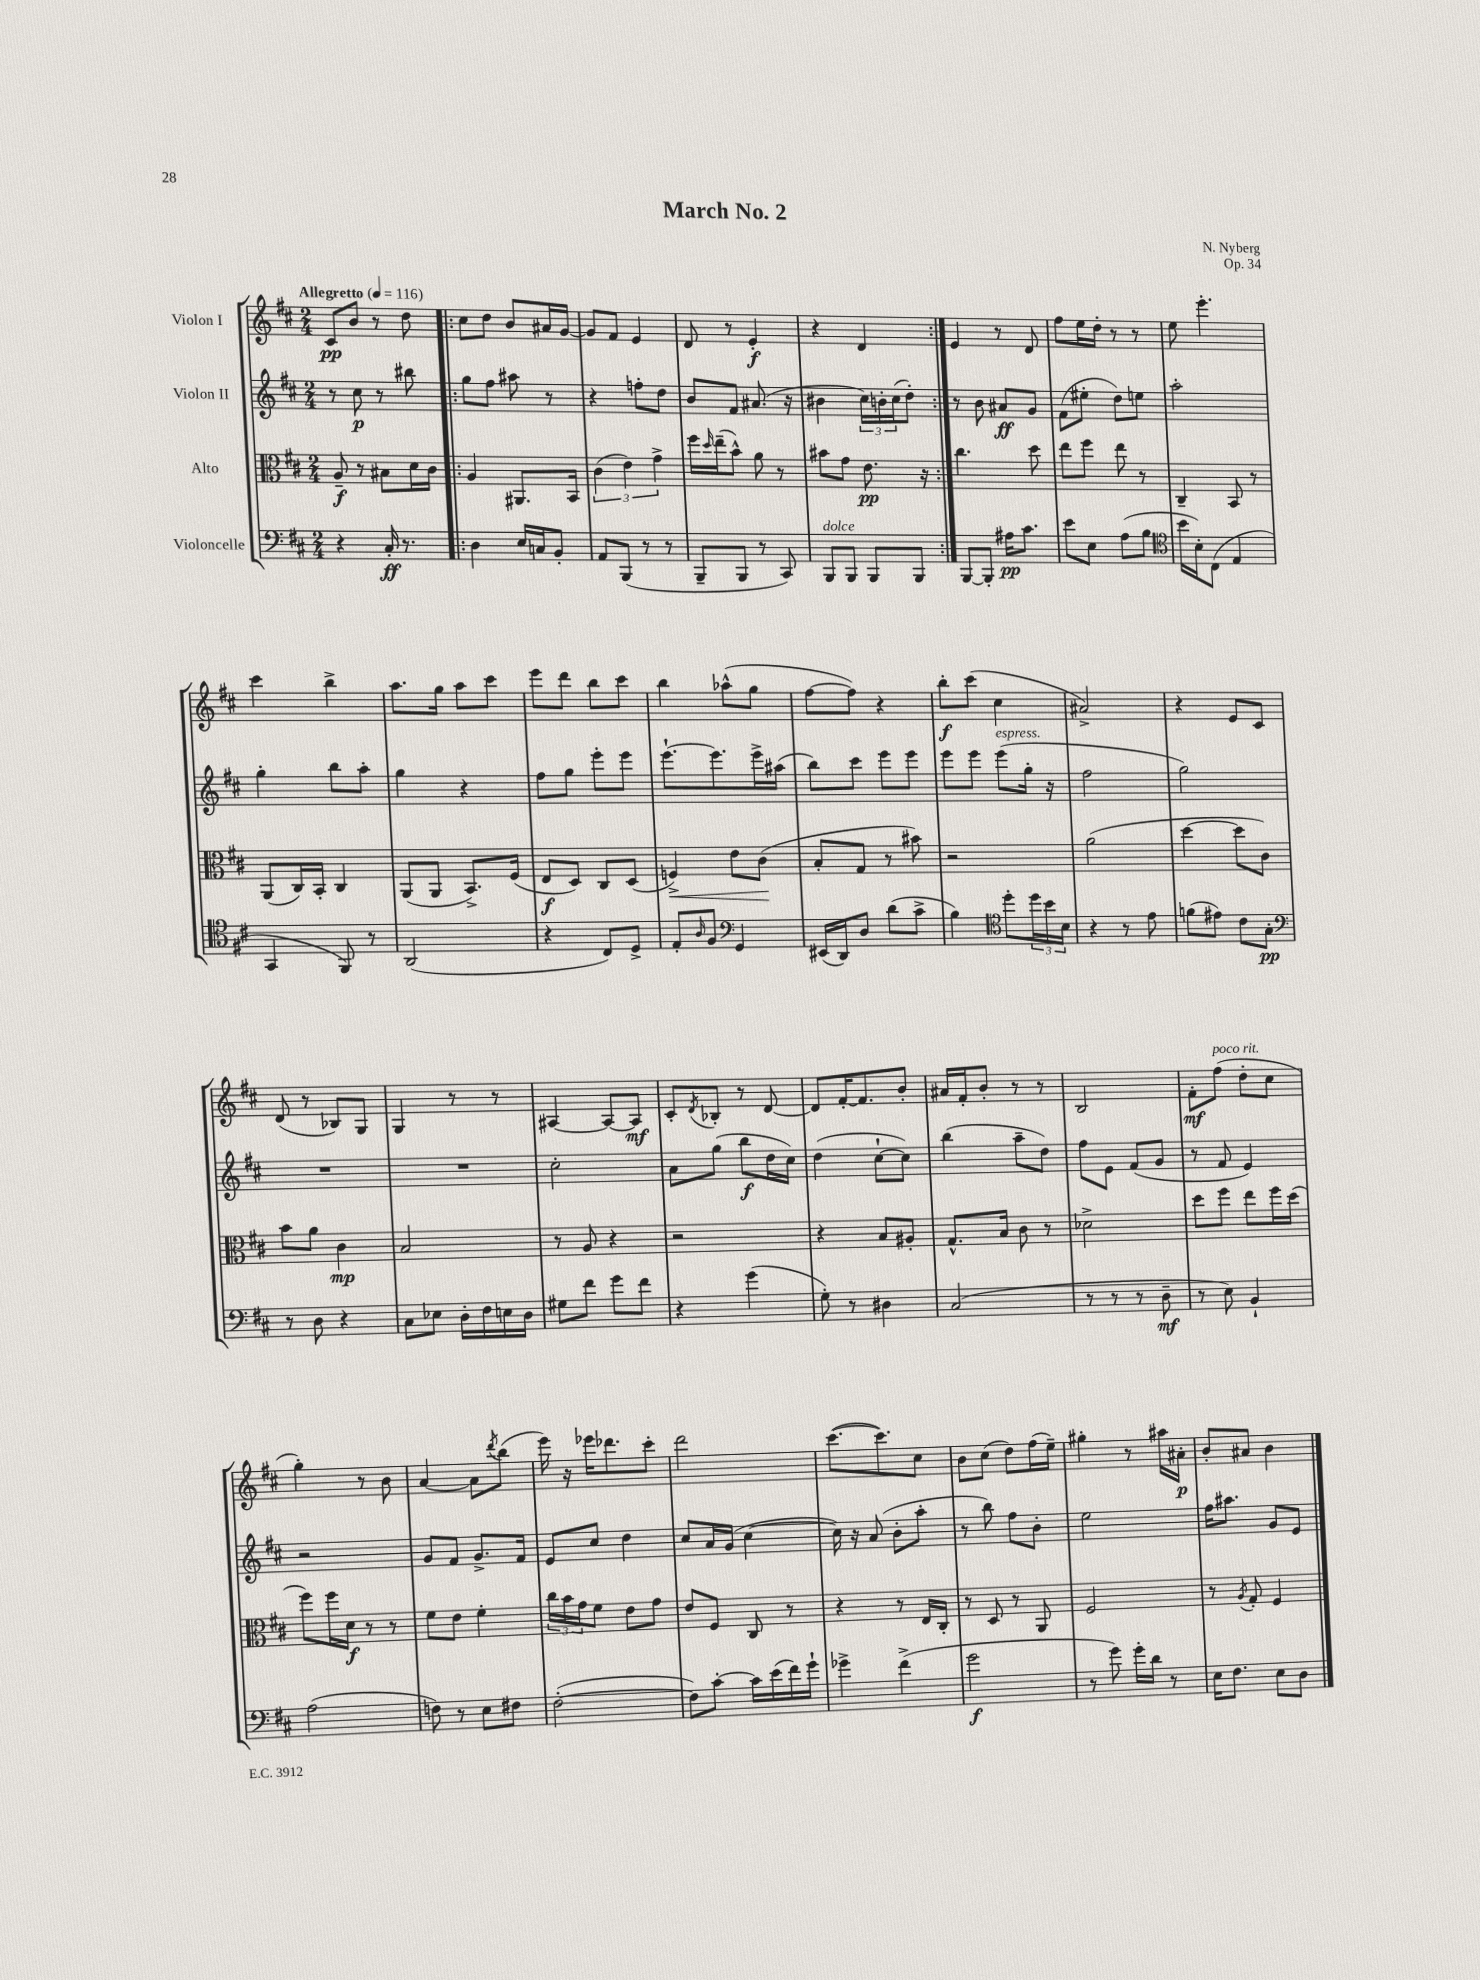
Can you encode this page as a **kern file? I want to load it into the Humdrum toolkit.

**kern	**dynam	**kern	**dynam	**kern	**dynam	**kern	**dynam
*part4	*part4	*part3	*part3	*part2	*part2	*part1	*part1
*staff4	*staff4	*staff3	*staff3	*staff2	*staff2	*staff1	*staff1
*I"Violoncelle	*	*I"Alto	*	*I"Violon II	*	*I"Violon I	*
*clefF4	*	*clefC3	*	*clefG2	*	*clefG2	*
*k[f#c#]	*	*k[f#c#]	*	*k[f#c#]	*	*k[f#c#]	*
*M2/4	*	*M2/4	*	*M2/4	*	*M2/4	*
*MM116	*	*MM116	*	*MM116	*	*MM116	*
=1	=1	=1	=1	=1	=1	=1	=1
!	!	!	!	!	!	!LO:TX:a:B:t=Allegretto	!
4r	.	8A~/	f	8r	.	8c#/L	pp
.	.	8r	.	8cc#\	p	8b/J	.
16C#'/	ff	8B#X\L	.	8r	.	8r	.
8.r	.	.	.	.	.	.	.
.	.	16d\L	.	8bb#X\	.	8dd\	.
.	.	16c#\JJ	.	.	.	.	.
=2!|:	=2!|:	=2!|:	=2!|:	=2!|:	=2!|:	=2!|:	=2!|:
4D\	.	4A/	.	8gg\L	.	8cc#\L	.
.	.	.	.	8ff#\J	.	8dd\J	.
16E/LL	.	8.AA#X/L	.	8aa#X\	.	8b/L	.
16Cn/J	.	.	.	.	.	.	.
8BB'/J	.	.	.	8r	.	16a#X/L	.
.	.	16BB/Jk	.	.	.	[16g/JJ	.
=3	=3	=3	=3	=3	=3	=3	=3
8AA/L	.	(6c#\	.	4r	.	8g/L]	.
(8BBB/J	.	.	.	.	.	8f#/J	.
.	.	6e\)	.	.	.	.	.
8r	.	.	.	8ffn'\L	.	4e/	.
.	.	6g^\	.	.	.	.	.
8r	.	.	.	8dd\J	.	.	.
=4	=4	=4	=4	=4	=4	=4	=4
8BBB~/L	.	16ff#\LL	.	8b/L	.	8d/	.
.	.	16qqdd/	.	.	.	.	.
.	.	(16ee~\J	.	.	.	.	.
8BBB/J	.	8b^^\J)	.	8f#/J	.	8r	.
8r	.	8a\	.	(8.a#X/	.	4e'/	f
8CC#/)	.	8r	.	.	.	.	.
.	.	.	.	16r	.	.	.
=5	=5	=5	=5	=5	=5	=5	=5
!LO:TX:a:i:t=dolce	!	!	!	!	!	!	!
8BBB/L	.	8b#X\L	.	4b#X\	.	4r	.
8BBB/J	.	8g\J	.	.	.	.	.
8BBB/L	.	8.e\	pp	24cc#\LL)	.	4d/	.
.	.	.	.	24bn'\	.	.	.
.	.	.	.	(24cc#\J	.	.	.
8BBB/J	.	.	.	8dd'\J)	.	.	.
.	.	16r	.	.	.	.	.
=6:|!	=6:|!	=6:|!	=6:|!	=6:|!	=6:|!	=6:|!	=6:|!
[8BBB/L	.	4.cc#\	.	8r	.	4e/	.
8BBB'/J]	.	.	.	8b\	.	.	.
16A#X\KL	pp	.	.	8a#X/L	ff	8r	.
8.c#\J	.	.	.	.	.	.	.
.	.	8dd\	.	8g/J	.	8d/	.
=7	=7	=7	=7	=7	=7	=7	=7
8e\L	.	8ee\L	.	(8f#\L	.	8ff#\L	.
8E\J	.	8ff#\J	.	8ee#X'\J	.	16ee\L	.
.	.	.	.	.	.	16dd'\JJ	.
(8A\L	.	8ee\	.	8dd\L)	.	8r	.
8B\J	.	8r	.	8een\J	.	8r	.
=8	=8	=8	=8	=8	=8	=8	=8
*clefC4	*	*	*	*	*	*	*
16b\LL	.	4C#~/	.	2aa'\	.	8ee\	.
16B'\J)	.	.	.	.	.	.	.
(8C#\J	.	.	.	.	.	4.eee'\	.
4E/	.	8BB/	.	.	.	.	.
.	.	8r	.	.	.	.	.
!!LO:LB:g=z
=9	=9	=9	=9	=9	=9	=9	=9
4GG/	.	(8AA/L	.	4gg'\	.	4ccc#\	.
.	.	16C#/L)	.	.	.	.	.
.	.	16BB'/JJ	.	.	.	.	.
8FF#/)	.	4C#/	.	8bb\L	.	4bb^\	.
8r	.	.	.	8aa'\J	.	.	.
=10	=10	=10	=10	=10	=10	=10	=10
(2AA/	.	(8AA/L	.	4gg\	.	8.aa\L	.
.	.	8AA/J	.	.	.	.	.
.	.	.	.	.	.	16gg\Jk	.
.	.	8.BB^/L)	.	4r	.	8aa\L	.
.	.	.	.	.	.	8ccc#\J	.
.	.	(16F#/Jk	.	.	.	.	.
=11	=11	=11	=11	=11	=11	=11	=11
4r	.	8E/L	f	8ff#\L	.	8eee\L	.
.	.	8D/J)	.	8gg\J	.	8ddd\J	.
8C#/L)	.	8C#/L	.	8eee'\L	.	8bb\L	.
8D^/J	.	(8D/J	.	8eee\J	.	8ccc#\J	.
=12	=12	=12	=12	=12	=12	=12	=12
!	!	!	!LO:HP:b	!	!	!	!
8E'/L	.	4Fn^/)	<	[8.eee`\L	.	4bb\	.
16qqA/	.	.	.	.	.	.	.
8F#/J	.	.	.	.	.	.	.
.	.	.	.	8.eee\]	.	.	.
*clefF4	*	*	*	*	*	*	*
4GG/	.	8e\L	.	.	.	(8aa-X^^\L	.
.	.	(8c#\J	.	16eee^\L	.	8gg\J	.
.	.	.	.	(16aa#X\JJ	.	.	.
.	.	.	[	.	.	.	.
=13	=13	=13	=13	=13	=13	=13	=13
(16EE#X/LL	.	8B'/L	.	8bb\L)	.	[8ff#\L	.
16DD/J)	.	.	.	.	.	.	.
8D/J	.	8G/J	.	8ccc#\J	.	8ff#\J])	.
(8d\L	.	8r	.	8eee\L	.	4r	.
8c#^\J	.	8b#X\)	.	8eee\J	.	.	.
=14	=14	=14	=14	=14	=14	=14	=14
4B\)	.	2r	.	8eee\L	.	8bb'\L	f
.	.	.	.	8eee\J	.	(8ccc#\J	.
*clefC4	*	*	*	*	*	*	*
!	!	!	!	!LO:TX:a:i:t=espress.	!	!	!
8dd'\L	.	.	.	(8eee\L	.	4cc#\	.
24dd\L	.	.	.	16gg'\Jk	.	.	.
24b\	.	.	.	.	.	.	.
.	.	.	.	16r	.	.	.
24B\JJ	.	.	.	.	.	.	.
=15	=15	=15	=15	=15	=15	=15	=15
4r	.	(2a\	.	2ff#\	.	2a#X^/)	.
8r	.	.	.	.	.	.	.
8e\	.	.	.	.	.	.	.
=16	=16	=16	=16	=16	=16	=16	=16
(8fn\L	.	[4dd\	.	2gg\)	.	4r	.
8e#X\J)	.	.	.	.	.	.	.
8c#\L	.	8dd\L]	.	.	.	8e/L	.
8G'\J	pp	8c#\J)	.	.	.	8c#/J	.
!!LO:LB:g=z
=17	=17	=17	=17	=17	=17	=17	=17
*clefF4	*	*	*	*	*	*	*
8r	.	8b\L	.	2r	.	(8d/	.
8D\	.	8a\J	.	.	.	8r	.
4r	.	4c#\	mp	.	.	8B-X/L)	.
.	.	.	.	.	.	8G/J	.
=18	=18	=18	=18	=18	=18	=18	=18
8C#\L	.	2B/	.	2r	.	4G/	.
8E-X\J	.	.	.	.	.	.	.
16D'\LL	.	.	.	.	.	8r	.
16F#\	.	.	.	.	.	.	.
16En\	.	.	.	.	.	8r	.
16D\JJ	.	.	.	.	.	.	.
=19	=19	=19	=19	=19	=19	=19	=19
8G#X\L	.	8r	.	2cc#'\	.	[4A#X/	.
8f#\J	.	8A/	.	.	.	.	.
8g\L	.	4r	.	.	.	8A#/L_	.
8f#\J	.	.	.	.	.	8A#/J]	mf
=20	=20	=20	=20	=20	=20	=20	=20
4r	.	2r	.	8a\L	.	8c#'/L	.
.	.	.	.	.	.	8qd/	.
.	.	.	.	(8gg\J	.	8B-X'/J	.
(4g\	.	.	.	8bb\L	f	8r	.
.	.	.	.	16dd\L	.	[8d/	.
.	.	.	.	16cc#\JJ)	.	.	.
=21	=21	=21	=21	=21	=21	=21	=21
8G'\)	.	4r	.	(4dd\	.	8d/L]	.
8r	.	.	.	.	.	[16f#'/K	.
.	.	.	.	.	.	8.f#/]	.
4D#X\	.	8B/L	.	[8cc#`\L	.	.	.
.	.	8A#X'/J	.	8cc#\J])	.	8b'/J	.
=22	=22	=22	=22	=22	=22	=22	=22
(2C#/	.	8.G^^/L	.	(4bb\	.	16a#X/LL	.
.	.	.	.	.	.	16f#'/J	.
.	.	.	.	.	.	8b'/J	.
.	.	16B/Jk	.	.	.	.	.
.	.	8c#\	.	8aa~\L	.	8r	.
.	.	8r	.	8dd\J)	.	8r	.
=23	=23	=23	=23	=23	=23	=23	=23
8r	.	2d-X^\	.	8ff#\L	.	2B/	.
8r	.	.	.	8e\J	.	.	.
8r	.	.	.	(8f#/L	.	.	.
8D~\	mf	.	.	8g/J	.	.	.
=24	=24	=24	=24	=24	=24	=24	=24
8r	.	8dd\L	.	8r	.	8f#'\L	mf
!	!	!	!	!	!	!LO:TX:a:i:t=poco rit.	!
8E\)	.	8ff#\J	.	8f#/	.	(8ff#\J	.
4BB`/	.	8ee\L	.	4e/)	.	8dd'\L	.
.	.	16ff#\L	.	.	.	8cc#\J	.
.	.	(16dd\JJ	.	.	.	.	.
!!LO:LB:g=z
=25	=25	=25	=25	=25	=25	=25	=25
(2A\	.	8ff#\L)	.	2r	.	4gg'\)	.
.	.	16ff#\L	.	.	.	.	.
.	.	16d\JJ	f	.	.	.	.
.	.	8r	.	.	.	8r	.
.	.	8r	.	.	.	8b\	.
=26	=26	=26	=26	=26	=26	=26	=26
8Fn\)	.	8f#\L	.	8g/L	.	[4a/	.
8r	.	8e\J	.	8f#/J	.	.	.
8E\L	.	4f#'\	.	8.g^/L	.	8a\L]	.
.	.	.	.	.	.	8qddd/	.
8F#X\J	.	.	.	.	.	(8bb\J	.
.	.	.	.	16f#/Jk	.	.	.
=27	=27	=27	=27	=27	=27	=27	=27
([2F#'\	.	24cc#\LL	.	8e/L	.	16eee\)	.
.	.	24b\	.	.	.	.	.
.	.	.	.	.	.	16r	.
.	.	24g\J	.	.	.	.	.
.	.	8f#\J	.	8cc#/J	.	16eee-X\KL	.
.	.	.	.	.	.	8.ddd-X\	.
.	.	8e\L	.	4dd\	.	.	.
.	.	8g\J	.	.	.	8ccc#'\J	.
=28	=28	=28	=28	=28	=28	=28	=28
8F#\L])	.	8e/L	.	8cc#/L	.	2ddd\	.
[8c#'\J	.	8F#/J	.	16a/L	.	.	.
.	.	.	.	(16g/JJ	.	.	.
16c#\LL]	.	8C#/	.	[4cc#\	.	.	.
(16e\	.	.	.	.	.	.	.
16f#\)	.	8r	.	.	.	.	.
16g`\JJ	.	.	.	.	.	.	.
=29	=29	=29	=29	=29	=29	=29	=29
4g-X^\	.	4r	.	16cc#\])	.	([8.ccc#\L	.
.	.	.	.	16r	.	.	.
.	.	.	.	(8a/	.	.	.
.	.	.	.	.	.	8.ccc#\])	.
(4f#^\	.	8r	.	8b'\L	.	.	.
.	.	16E/LL	.	8aa'\J	.	8cc#\J	.
.	.	16C#'/JJ	.	.	.	.	.
=30	=30	=30	=30	=30	=30	=30	=30
2g\	f	8r	.	8r	.	8b\L	.
.	.	8D/	.	8bb\)	.	(8cc#\J	.
.	.	8r	.	8ff#\L	.	8dd\L)	.
.	.	8AA/	.	8b'\J	.	(16ff#\L	.
.	.	.	.	.	.	16ee~\JJ)	.
=31	=31	=31	=31	=31	=31	=31	=31
8r	.	2F#/	.	2ee\	.	4gg#X'\	.
8g\)	.	.	.	.	.	.	.
16g'\LL	.	.	.	.	.	8r	.
16d\JJ	.	.	.	.	.	.	.
8r	.	.	.	.	.	16aa#X\LL	.
.	.	.	.	.	.	16a#X'\JJ	p
=32	=32	=32	=32	=32	=32	=32	=32
16E\KL	.	8r	.	16ff#\KL	.	8b'/L	.
8.F#\J	.	.	.	8.aa#X\J	.	.	.
.	.	8qA/	.	.	.	.	.
.	.	8G'/	.	.	.	8a#X/J	.
8E\L	.	4F#/	.	8g/L	.	4b\	.
8D\J	.	.	.	8e/J	.	.	.
==	==	==	==	==	==	==	==
*-	*-	*-	*-	*-	*-	*-	*-
